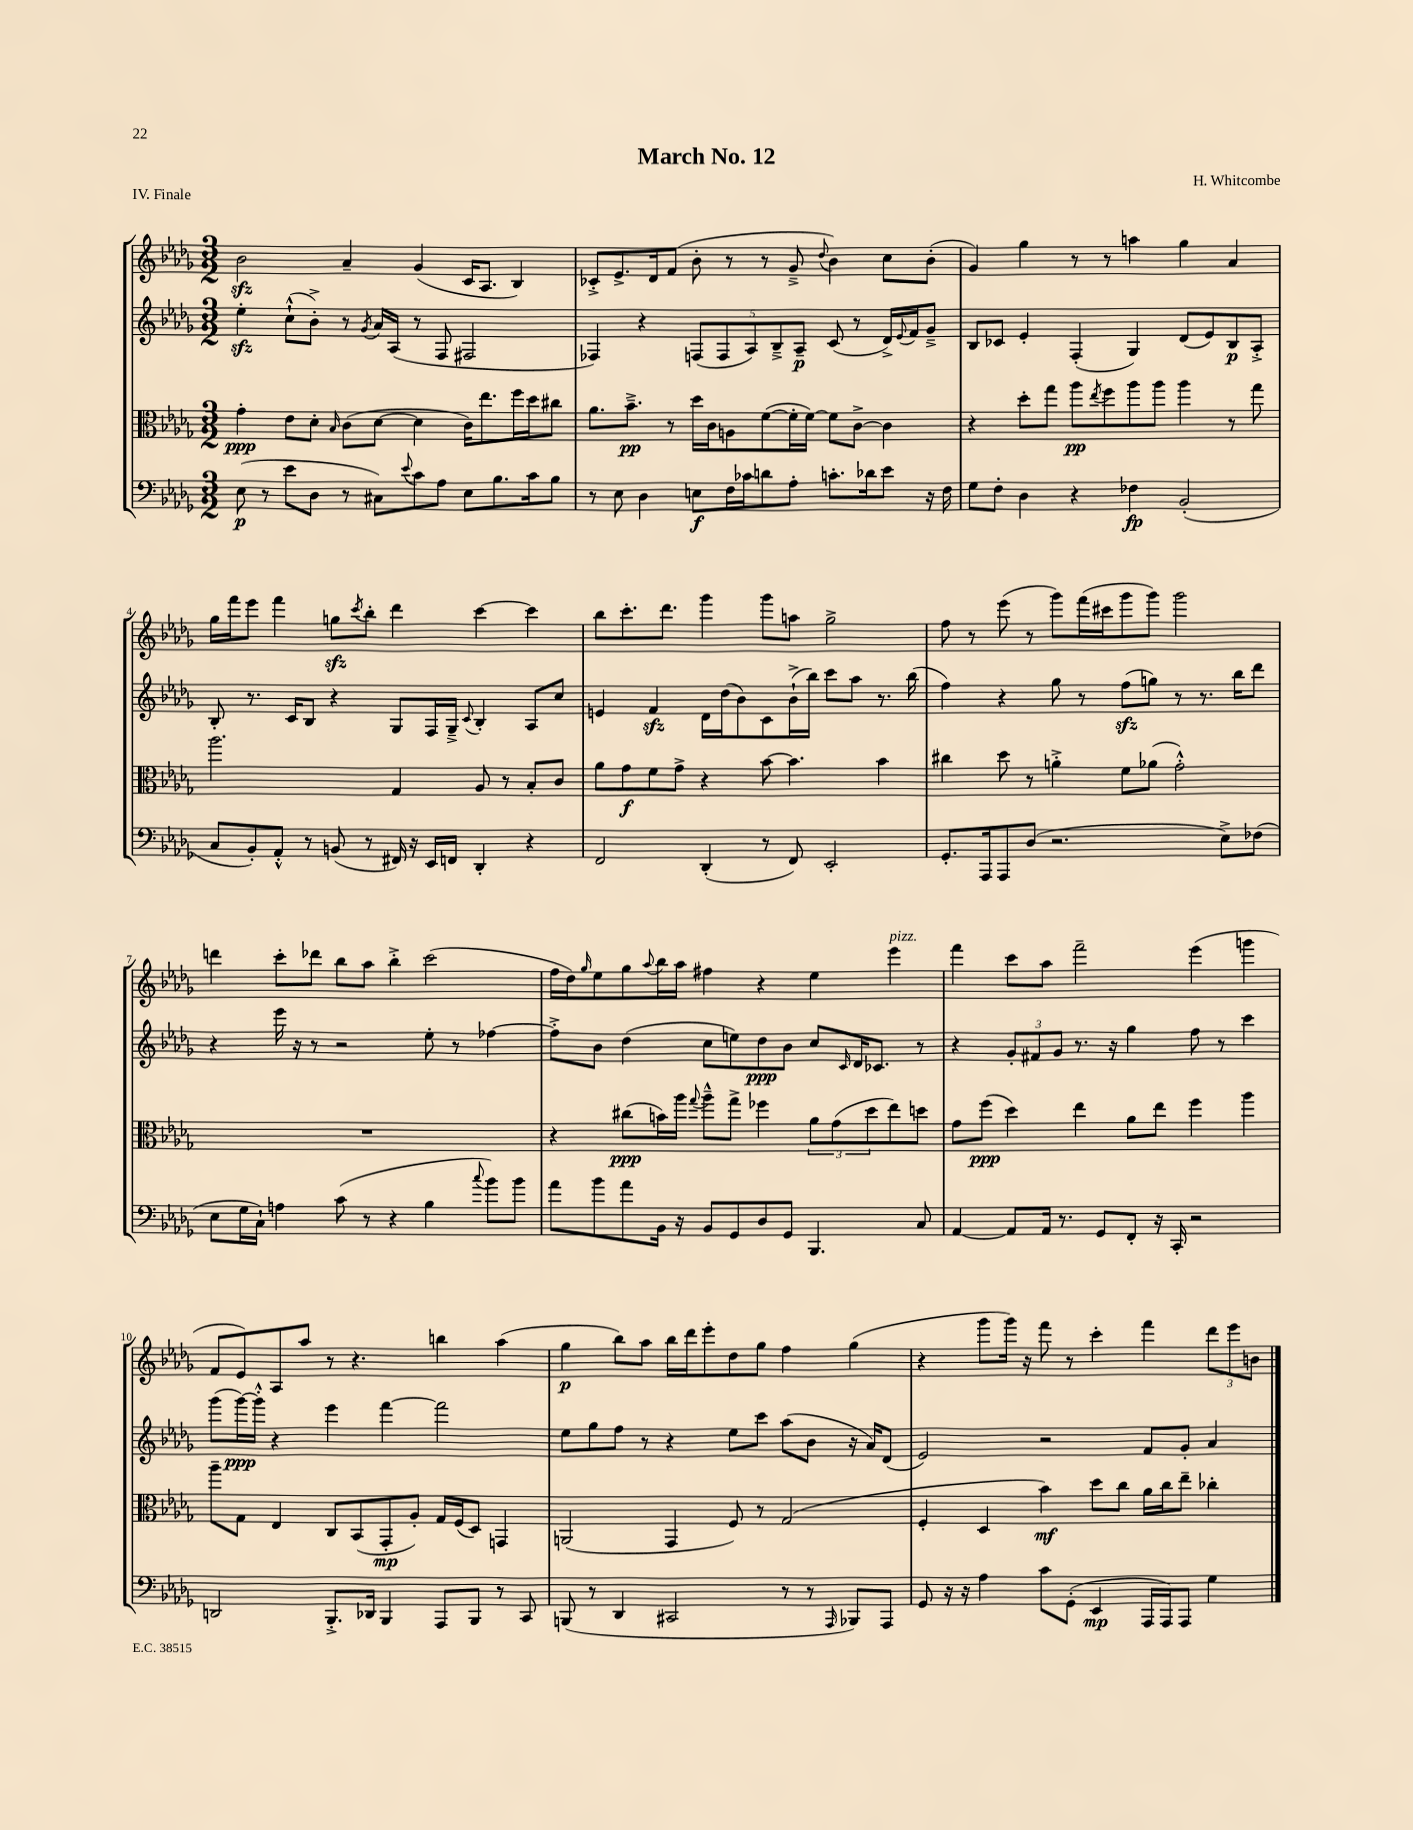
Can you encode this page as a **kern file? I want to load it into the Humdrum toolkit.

**kern	**kern	**kern	**kern
*staff4	*staff3	*staff2	*staff1
*clefF4	*clefC3	*clefG2	*clefG2
*k[b-e-a-d-g-]	*k[b-e-a-d-g-]	*k[b-e-a-d-g-]	*k[b-e-a-d-g-]
*M3/2	*M3/2	*M3/2	*M3/2
(8E-	4g-'	4ee-'	2b-
8r	.	.	.
8e-	8e-	(8cc`^^	.
8D-	8d-'	8b-'^)	.
.	16qqB-	.	.
8r	(8c	8r	4a-~
.	.	8qg-	.
8C#)	[8d-	16a-	.
.	.	(16A-	.
8qqe-	.	.	.
8c	4d-]	8r	(4g-
8A-	.	8F	.
8E-	16c)	2F#	16c
.	8.ee-	.	8.A-
8.B-	.	.	.
.	16ff	.	4B-)
16c	16dd-	.	.
8B-	8cc#	.	.
=	=	=	=
8r	8.a-	4F-)	8c-'^
8E-	.	.	8.e-^
.	8.b-~^	.	.
4D-	.	4r	.
.	.	.	16d-
.	8r	.	(8f
8E	16dd-	(10F	8b-'
.	16c	.	.
.	.	10F	.
16F	8A	.	8r
16c-	.	.	.
.	.	10A-)	.
8d	([8f	.	8r
.	.	10B-~^	.
8A-'	16f']	.	8g-~^
.	.	10A-~	.
.	[16f)	.	.
.	.	.	8qqdd-
8.c'	8f]	(8c	4b-)
.	[8c^	8r	.
16d-	.	.	.
8e-	4c]	16d-^)	8cc
.	.	8qqe-	.
.	.	16f	.
16r	.	8g-~^	(8b-'
16F	.	.	.
=	=	=	=
8G-	4r	8B-	4g-)
8F'	.	8c-	.
4D-	8dd-'	4e-'	4gg-
.	8gg-	.	.
4r	8aa-	(4F'	8r
.	8qee-	.	.
.	8ff	.	8r
4F-	8aa-	4G-)	4aa
.	8aa-	.	.
(2BB-'	4aa-	(8d-	4gg-
.	.	8e-)	.
.	8r	8B-	4a-
.	8gg-	8A-'^	.
=	=	=	=
8C	2.aa-	8B-'	16gg-
.	.	.	16fff
8BB-')	.	8.r	8eee-
8AA-'^^	.	.	4fff
.	.	16c	.
8r	.	8B-	.
(8BB	.	4r	8gg
.	.	.	8qccc
8r	.	.	8bb-'
16FF#)	4G-	8G-	4ddd-
16r	.	.	.
16EE-	.	16F	.
16FF	.	16G-~^	.
.	.	8qqc	.
4DD-'	8A-	4B-'	[4ccc
.	8r	.	.
4r	8B-'	8A-	4ccc]
.	8c	8cc	.
=	=	=	=
2FF	8a-	4e	8bb-
.	8g-	.	8.ccc'
.	8f	4f	.
.	.	.	8.ddd-
.	8g-^	.	.
(4DD-'	4r	16d-	4ggg-
.	.	(16dd-	.
.	.	8b-)	.
8r	[8b-	8c	8ggg-
8FF)	4.b-]	(16b-`^	8aa
.	.	16bb-)	.
2EE-'	.	8ccc	2gg-^
.	.	8aa-	.
.	4b-	8.r	.
.	.	(16bb-	.
=	=	=	=
8.GG-'	4cc#	4ff)	8ff
.	.	.	8r
16AAA-	.	.	.
8AAA-	8dd-	4r	(8eee-
(8D-	8r	.	8r
2.r	4a'^	8gg-	8ggg-)
.	.	8r	(16fff
.	.	.	16ccc#
.	8f	(8ff	8ggg-
.	(8a-	8gg)	8ggg-)
.	2g-'^^)	8r	2ggg-
.	.	8.r	.
8E-^)	.	.	.
.	.	16bb-	.
(8F-	.	8ddd-	.
=	=	=	=
8E-	1.r	4r	4ddd
16G-	.	.	.
16C`)	.	.	.
4A	.	16eee-	8ccc'
.	.	16r	.
.	.	8r	8ddd-
(8c	.	2r	8bb-
8r	.	.	8aa-
4r	.	.	4bb-'^
4B-	.	8ee-'	(2ccc
.	.	8r	.
8qqcc	.	.	.
8b-)	.	[4ff-	.
8b-	.	.	.
=	=	=	=
8a-	4r	8ff-'^]	16ff
.	.	.	16dd-)
.	.	.	16qqgg-
8b-	.	8b-	8ee-
8a-	(8cc#	(4dd-	8gg-
.	.	.	8qqaa-
16BB-	16b)	.	16bb-
16r	16aa-	.	16aa-
.	8qqgg-	.	.
8BB-	8aa-~^^	8cc	4ff#
8GG-	8gg-^	8ee)	.
8D-	4ff-	8dd-	4r
8GG-	.	8b-	.
4.BBB-	12a-	8cc	4ee-
.	(12g-	.	.
.	.	16qqc	.
.	.	16d-	.
.	12dd-	.	.
.	.	8.c-	.
.	8ee-)	.	4eee-
8C	8dd	8r	.
=	=	=	=
[4AA-	8g-	4r	4fff
.	(8ff	.	.
8AA-]	4dd-)	12g-'	8ccc
.	.	12f#	.
16AA-	.	.	8aa-
.	.	12g-	.
8.r	.	.	.
.	4ee-	8.r	2fff~
8GG-	.	.	.
.	.	16r	.
8FF'	8a-	4gg-	.
16r	8ee-	.	.
16CC'	.	.	.
2r	4ff	8ff	(4eee-
.	.	8r	.
.	4aa-	4ccc	4ggg
=	=	=	=
2DD	8aa-~	(8ggg-	8f
.	8G-	[16ggg-)	8e-)
.	.	16ggg-'^^]	.
.	4E-	4r	8A-
.	.	.	8aa-
8.BBB-'^	8C	4eee-	8r
.	(8BB-	.	4.r
16DD-	.	.	.
4BBB-	8GG-'	[4fff	.
.	8A-')	.	.
8AAA-	16G-	2fff]	4bb
.	(16F	.	.
8BBB-	8D-)	.	.
8r	4GG	.	(4aa-
8CC	.	.	.
=	=	=	=
(8BBB	(2AA	8ee-	4gg-
8r	.	8gg-	.
4DD-	.	8ff	8bb-)
.	.	8r	8aa-
2CC#	4GG-	4r	16bb-
.	.	.	16ddd-
.	.	.	8eee-'
.	8F)	8ee-	8dd-
.	8r	8ccc	8gg-
8r	(2G-	(8aa-	4ff
8r	.	8b-	.
16qqAAA-	.	.	.
8BBB-)	.	16r	(4gg-
.	.	16a-)	.
8AAA-	.	(8d-	.
=	=	=	=
8GG-	4F'	2e-)	4r
16r	.	.	.
16r	.	.	.
4A-	4D-	.	8ggg-
.	.	.	16ggg-)
.	.	.	16r
8c	4b-)	2r	8fff
(8GG-'	.	.	8r
4EE-	8dd-	.	4ccc'
.	8cc	.	.
16AAA-	16a-	8f	4fff
16AAA-)	16cc	.	.
8AAA-	8ee-~	8g-'	.
4G-	4cc-'	4a-	12ddd-
.	.	.	12eee-
.	.	.	12b
==	==	==	==
*-	*-	*-	*-
